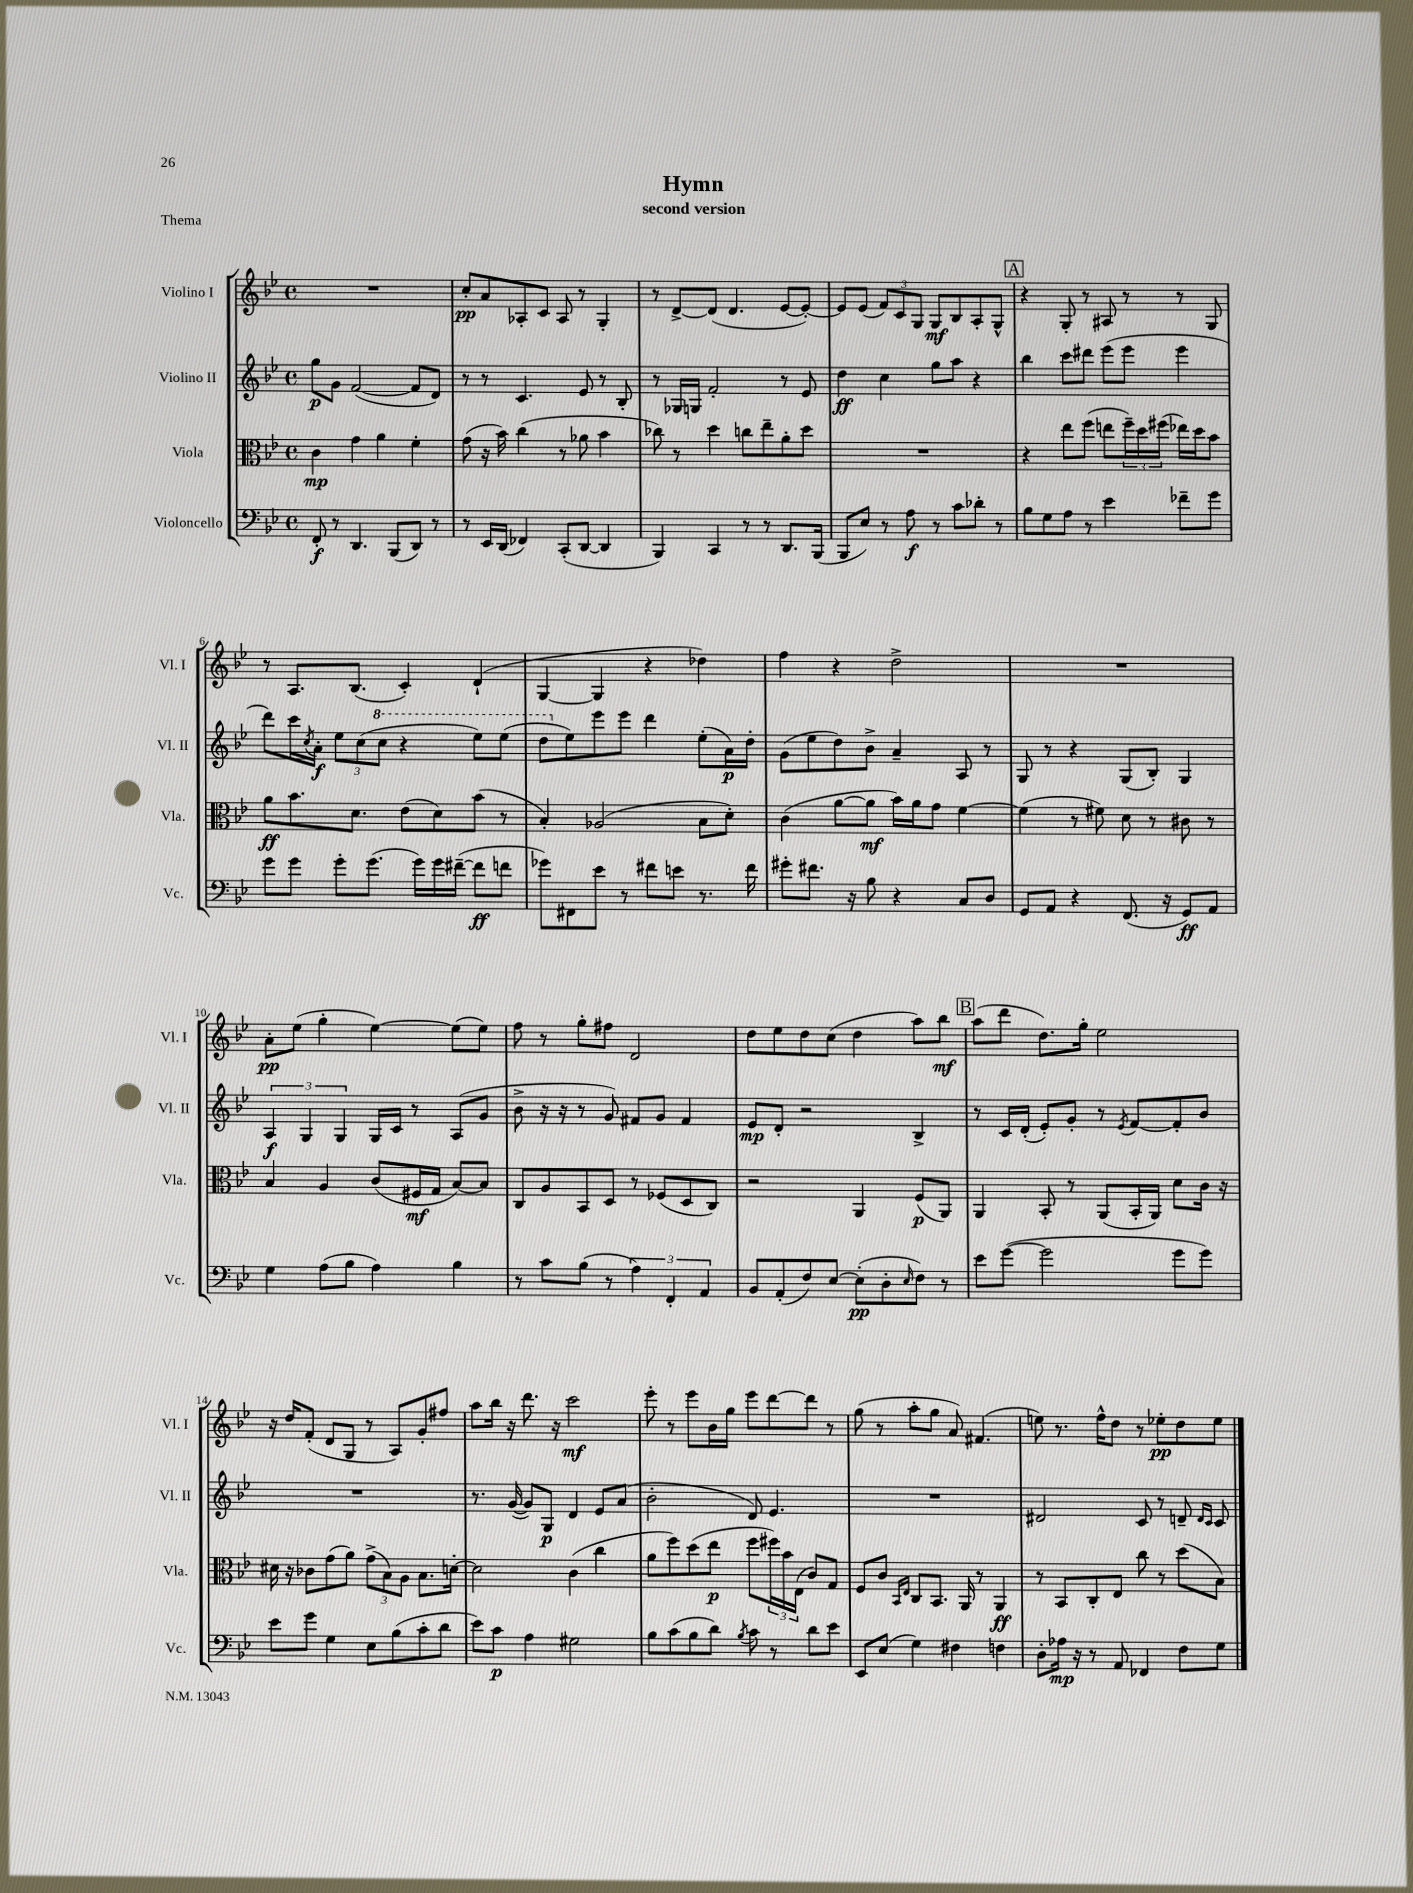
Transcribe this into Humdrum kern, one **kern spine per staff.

**kern	**kern	**kern	**kern
*staff4	*staff3	*staff2	*staff1
*clefF4	*clefC3	*clefG2	*clefG2
*k[b-e-]	*k[b-e-]	*k[b-e-]	*k[b-e-]
*M4/4	*M4/4	*M4/4	*M4/4
*met(c)	*met(c)	*met(c)	*met(c)
8FF'	4c	8gg	1r
8r	.	8g	.
4.DD	4g	([2f	.
.	4a	.	.
(8BBB-	.	.	.
8DD)	4f'	8f]	.
8r	.	8d)	.
=	=	=	=
8r	(8g	8r	8cc'
16EE-	16r	8r	8a
(16DD	16b-)	.	.
4FF-)	(4cc	4.c	8A-'
.	.	.	8c
(8CC'	8r	.	8A-
[8DD	8a-	8e-	8r
4DD]	4b-	8r	4G'
.	.	8B-'	.
=	=	=	=
4BBB-)	8cc-)	8r	8r
.	8r	16G-	[8d^
.	.	16G	.
4CC	4dd	2f'	(8d]
.	.	.	4.d
8r	8cc	.	.
8r	8ee-~	.	.
8.DD	8a'	8r	[8e-
.	8dd	8e-	8e-'_)
(16BBB-	.	.	.
=	=	=	=
8BBB-	1r	4dd	8e-]
8E-)	.	.	(8e-
8r	.	4cc	12f)
.	.	.	12c
8A	.	.	.
.	.	.	12G
8r	.	8gg	8G
8c	.	8aa	8B-
8d-'	.	4r	8A'
8r	.	.	8G^^
=	=	=	=
8B-	4r	4bb-	4r
8G	.	.	.
8A	8ee-	8ccc	8G'
8r	(8ff	8ddd#	8r
4e-	8ee	(8eee-	8A#
.	24ff~)	8eee-	8r
.	24dd	.	.
.	(24ff#	.	.
8f-~	16ee-)	4eee-	8r
.	16dd	.	.
8g	8b-	.	8G
=	=	=	=
8g	8a	8ddd)	8r
8g	8.b-	16ccc	8.A
.	.	8qcc	.
.	.	16a'	.
8g'	.	12ee-	.
.	8.d	.	(8.B-
.	.	(12cc	.
(8.g	.	.	.
.	.	12ccc	.
.	(8e-	4r	4c')
16g)	.	.	.
16g	8d)	.	.
([16f#~	.	.	.
8f#]	(8b-	8eee-)	(4d`
8f	8r	(8eee-	.
=	=	=	=
8g-)	4B-')	8ddd	[4G
8FF#	.	8ee-)	.
8e-	(2A-	8eee-	4G]
8r	.	8eee-	.
8f#	.	4ddd	4r
8e	.	.	.
8.r	8B-	(8ee-'	4dd-)
.	8d')	16a)	.
16f#	.	16dd'	.
=	=	=	=
8g#'	(4c	(8g	4ff
8.f#	.	8ee-	.
.	[8a	8dd)	4r
16r	.	.	.
8B-	8a]	8b-^	.
4r	16b-)	4a~	2dd^
.	16a	.	.
.	8g	.	.
8C	[4f	8A	.
8D	.	8r	.
=	=	=	=
8GG	(4f]	8G	1r
8AA	.	8r	.
4r	8r	4r	.
.	8f#)	.	.
(8.FF	8d	(8G	.
.	8r	8B-')	.
16r	.	.	.
8GG)	8c#	4G	.
8AA	8r	.	.
=	=	=	=
4G	4B-	6A	8a'
.	.	.	(8ee-
.	.	6G	.
(8A	4A	.	4gg'
.	.	6G	.
8B-	.	.	.
4A)	(8c	16G	[4ee-)
.	.	16c	.
.	16F#	8r	.
.	16G	.	.
4B-	[8B-)	(8A	(8ee-]
.	8B-]	8g	8ee-)
=	=	=	=
8r	8C	8b-^	8ff
8c	8A	16r	8r
.	.	16r	.
(8B-	8BB-	8r	8gg'
8r	8D	8g)	8ff#
6A)	8r	8f#	2d
.	(8F-	8g	.
6FF'	.	.	.
.	8D	4f#	.
6AA	.	.	.
.	8C)	.	.
=	=	=	=
8BB-	2r	8e-	8dd
(8AA'	.	8d'	8ee-
8F)	.	2r	8dd
[8E-	.	.	(8cc
(8E-']	4AA	.	4dd
8D'	.	.	.
16qqE-	.	.	.
8F)	(8F	4B-^	8aa)
8r	8AA)	.	8bb-
=	=	=	=
8e-	4AA	8r	(8aa
([8g	.	16c	8ddd
.	.	(16d'	.
2g]	8BB-'	8e-')	8.dd)
.	8r	8g'	.
.	.	.	16gg'
.	(8AA	8r	2ee-
.	.	8qe-	.
.	16BB-'	[8f	.
.	16AA)	.	.
8g	8d	8f']	.
8g)	16c	8b-	.
.	16r	.	.
=	=	=	=
8e-	16d#	1r	16r
.	16r	.	16dd
8g	8c-	.	(8f'
4G	(8g	.	8d
.	8a)	.	8G
8E-	(12g^	.	8r
.	12B-)	.	.
(8B-	.	.	8A)
.	12A	.	.
8c'	8.B-	.	8g'
8d	.	.	8ff#
.	[16d'	.	.
=	=	=	=
8e-)	2d]	8.r	8aa
8c	.	.	16bb-
.	.	([16g	16r
4A	.	8g])	8.ddd
.	.	8G	.
.	.	.	16r
2G#	(4c	4d	2ccc
.	4cc	8e-	.
.	.	(8a	.
=	=	=	=
8B-	8a	2b-'	8eee-'
(8c	8ff)	.	8r
8B-	(8dd	.	8eee-
8d)	8ee-	.	16b-
.	.	.	16gg
8qB-	.	.	.
8c	8ff	8d)	8eee-
8r	24ff#)	4.e-	[8ddd
.	24b-	.	.
.	(24E-	.	.
8d	8c)	.	8ddd]
8e-	8G	.	8r
=	=	=	=
8EE-	8F	1r	(8gg
(8E-	8c	.	8r
.	16qqBB-	.	.
.	16qqE-	.	.
4G)	8C	.	8aa'
.	8.BB-	.	8gg
4F#	.	.	8a)
.	16AA	.	.
.	8r	.	(4.f#
4F	4AA	.	.
=	=	=	=
8D'	8r	2d#	8ee)
16A-	8BB-	.	8.r
16r	.	.	.
8r	8C'	.	.
.	.	.	16ff^^
8AA	8E-	.	8dd
4FF-	8cc	8c	8r
.	8r	8r	8ee-'
8F	(8dd	8d~	8dd
.	.	16qqd	.
.	.	16qqc	.
8G	8B-)	8c	8ee-
==	==	==	==
*-	*-	*-	*-
